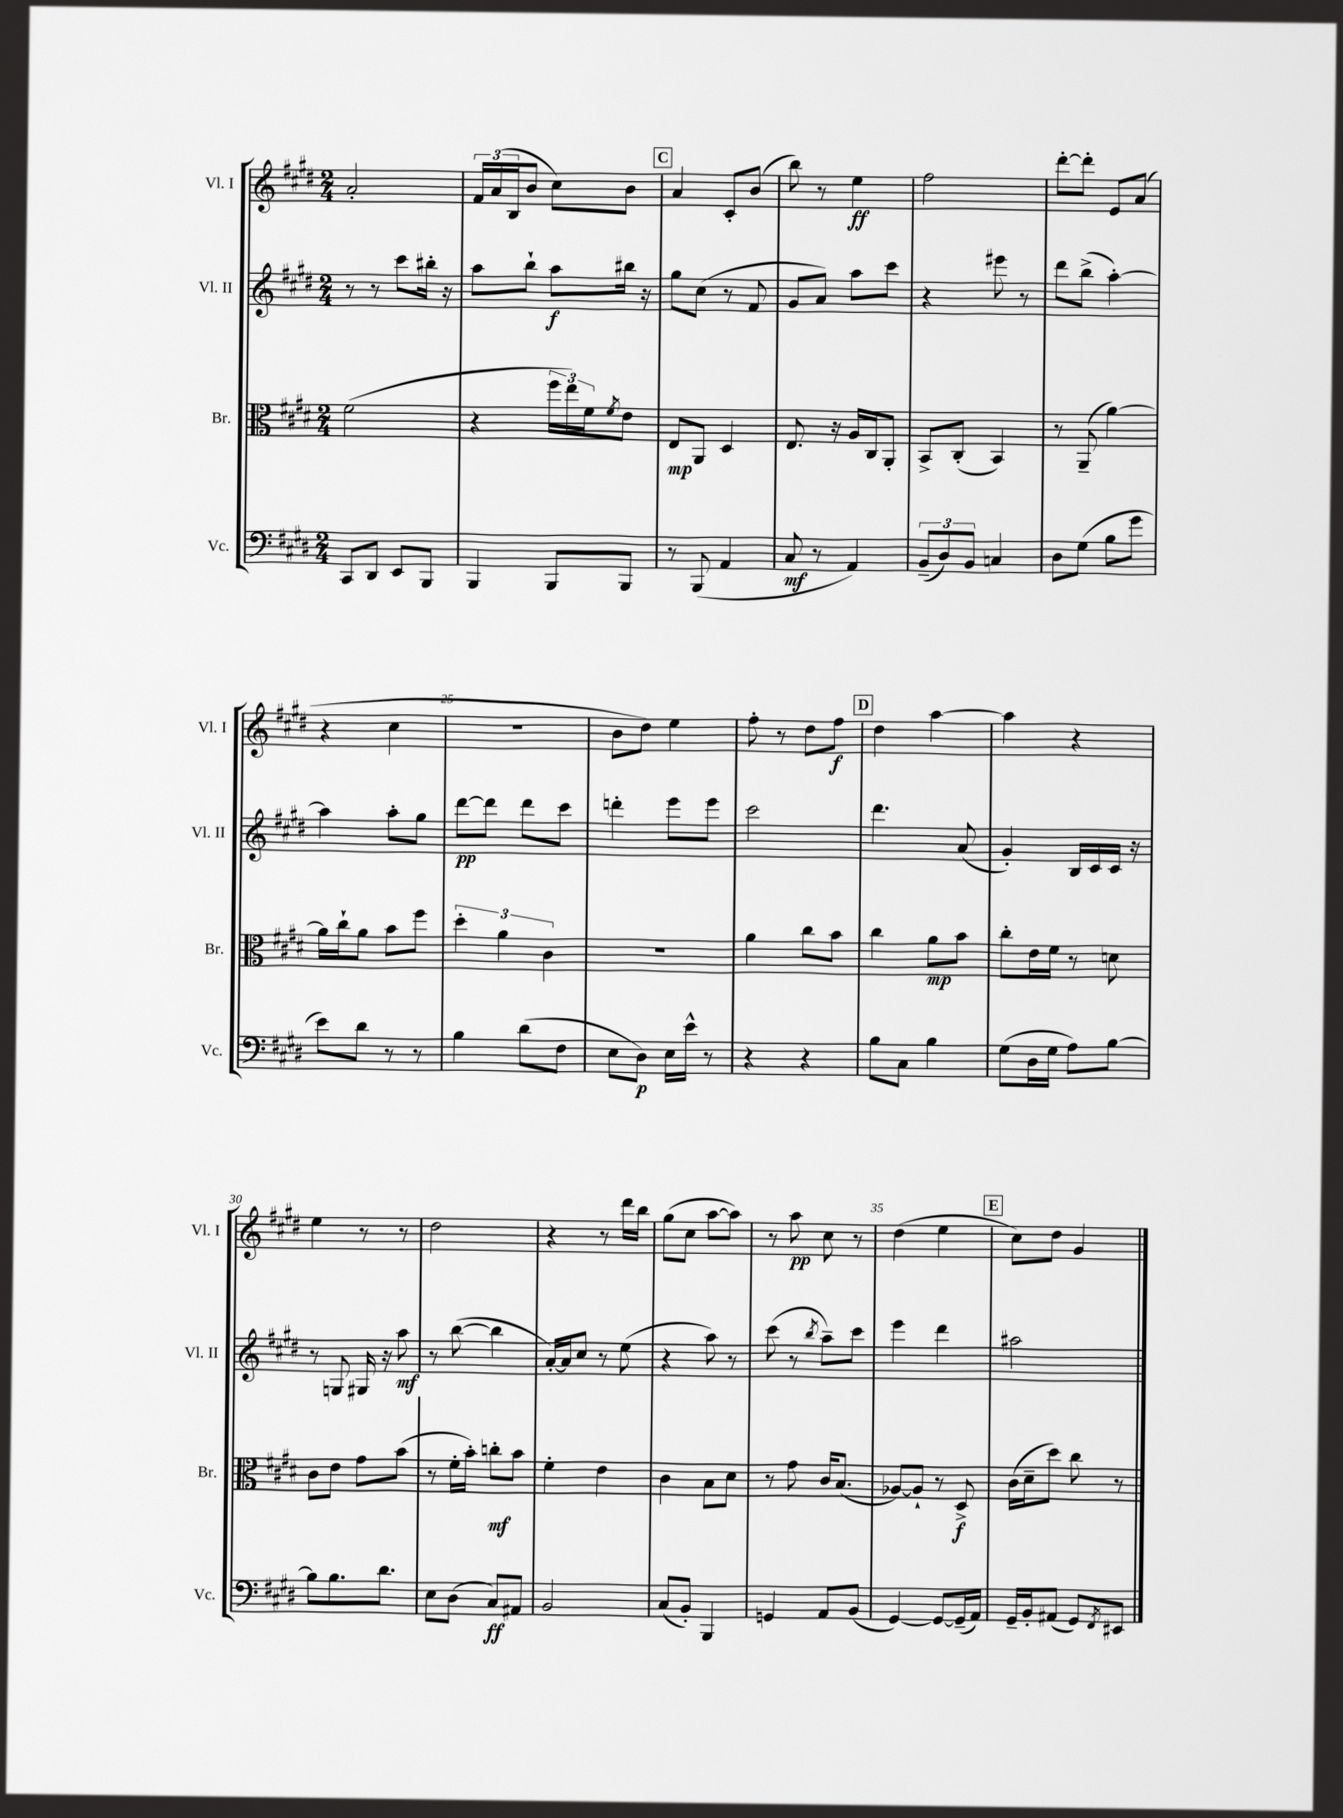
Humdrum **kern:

**kern	**kern	**kern	**kern
*staff4	*staff3	*staff2	*staff1
*clefF4	*clefC3	*clefG2	*clefG2
*k[f#c#g#d#]	*k[f#c#g#d#]	*k[f#c#g#d#]	*k[f#c#g#d#]
*M2/4	*M2/4	*M2/4	*M2/4
8CC#	(2f#	8r	2a'
8DD#	.	8r	.
8EE	.	8ccc#	.
8BBB	.	16bb#'	.
.	.	16r	.
=	=	=	=
4BBB	4r	8aa	24f#
.	.	.	(24a
.	.	.	24B
.	.	8bb`	8b
8BBB	24ff#	8aa	8cc#)
.	24ee)	.	.
.	24f#	.	.
.	8qf#	.	.
8BBB	8e	16bb#	8b
.	.	16r	.
=	=	=	=
8r	8E	8gg#	4a
(8BBB	8AA	(8cc#	.
4AA	4D#	8r	8c#'
.	.	8f#	(8b
=	=	=	=
8C#	8.E	8g#	8bb)
8r	.	8a)	8r
.	16r	.	.
4AA)	16A	8aa	4ee
.	16C#	.	.
.	8AA'	8ccc#	.
=	=	=	=
(12BB~	8BB^	4r	2ff#
12D#)	.	.	.
.	(8C#'	.	.
12BB	.	.	.
4C	4BB)	8eee#	.
.	.	8r	.
=	=	=	=
8D#	8r	8ddd#	[8ddd#'
(8G#	(8AA~	(8bb^	8ddd#']
8B	[4a)	[4aa')	8e
8g#	.	.	(8a
=	=	=	=
8e)	16a]	4aa]	4r
.	16cc#`	.	.
8d#	8a	.	.
8r	8b	8aa'	4cc#
8r	8ff#	8gg#	.
=	=	=	=
4B	6dd#'	[8ddd#	2r
.	.	8ddd#]	.
.	6a	.	.
(8d#	.	8ddd#	.
.	6c#	.	.
8F#	.	8ccc#	.
=	=	=	=
8E	2r	4ddd'	8b
8D#)	.	.	8dd#)
16E	.	8eee	4ee
16e^^	.	.	.
8r	.	8eee	.
=	=	=	=
4r	4a	2ccc#	8ff#'
.	.	.	8r
4r	8cc#	.	8dd#
.	8b	.	8ff#
=	=	=	=
8B	4cc#	4.ddd#	4dd#
8C#	.	.	.
4B	8a	.	[4aa
.	8b	(8a	.
=	=	=	=
(8G#	8cc#'	4g#')	4aa]
16D#	16e	.	.
16G#	16f#	.	.
8A)	8r	16B	4r
.	.	16c#	.
[8B	8d	16c#	.
.	.	16r	.
=	=	=	=
8B]	8c#	8r	4ee
8.B	8e	8G	.
.	8g#	16G#	8r
8.d#	.	16r	.
.	(8b	8aa	8r
=	=	=	=
8E	8r	8r	2dd#
(8D#	16f#'	([8bb	.
.	16b')	.	.
8C#)	8cc'	4bb]	.
8AA#	8b	.	.
=	=	=	=
2BB	4f#'	[16a')	4r
.	.	16a]	.
.	.	8cc#	.
.	4e	8r	8r
.	.	(8ee	16ddd#
.	.	.	16bb
=	=	=	=
(8C#	4c#	4r	(8gg#
8BB')	.	.	8cc#
4BBB	8B	8aa)	[8aa
.	8d#	8r	8aa])
=	=	=	=
4GG	8r	(8ccc#	8r
.	8g#	8r	8aa
.	.	8qbb	.
8AA	16c#	8aa~)	8cc#
.	(8.B	.	.
(8BB	.	8ccc#	8r
=	=	=	=
[4GG#)	[8A-)	4eee	(4dd#
.	8A-`]	.	.
8GG#_	8r	4ddd#	4ee
(16GG#~]	8D#^	.	.
16AA)	.	.	.
=	=	=	=
16GG#~	(16c#	2aa#	8cc#)
16BB'	16d#~	.	.
(8AA#	8dd#)	.	8dd#
8GG#)	8cc#	.	4g#
8qFF#	.	.	.
8EE#	8r	.	.
==	==	==	==
*-	*-	*-	*-
